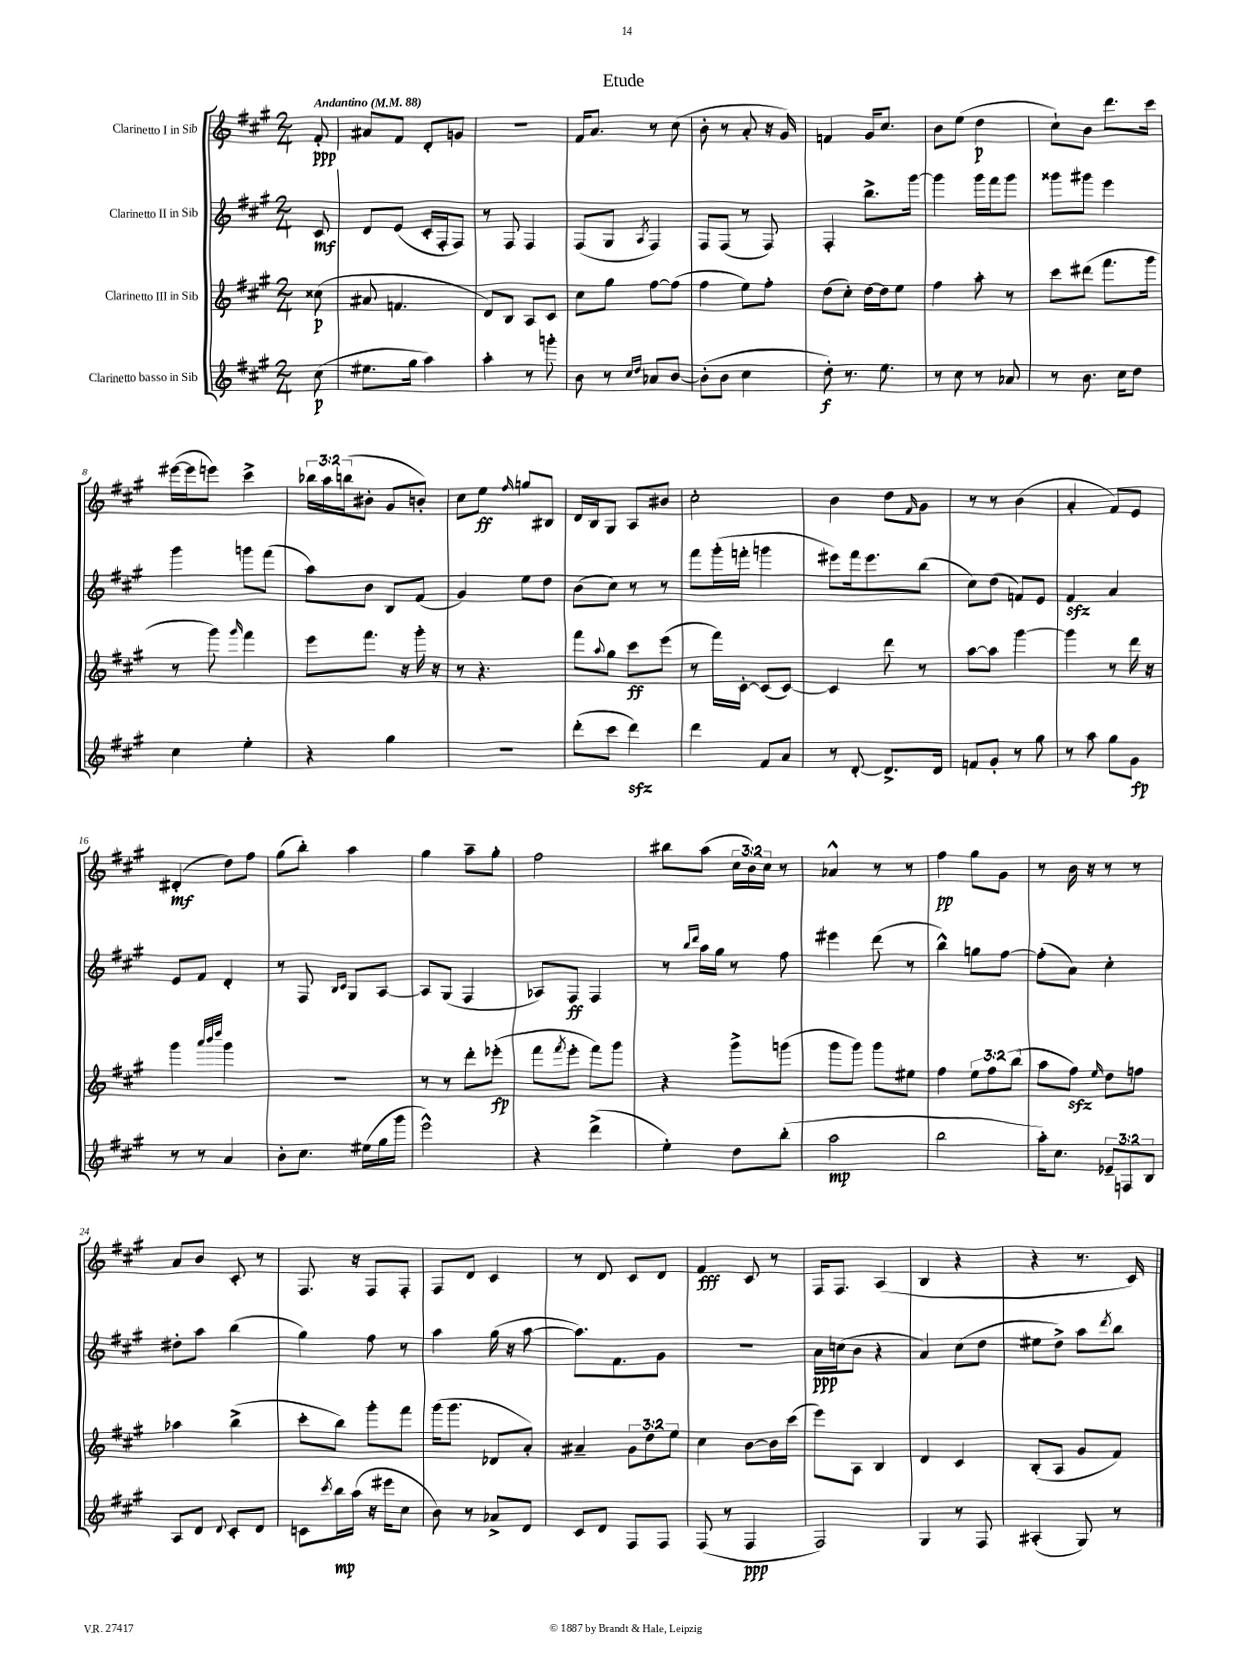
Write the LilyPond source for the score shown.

\header { title = "Etude" }
<<
\new StaffGroup <<
\new Staff = "s0" \with { instrumentName = "Clarinetto I in Sib" } {
    \clef treble \key a \major \numericTimeSignature \time 2/4 \override Staff.TupletNumber.text = #tuplet-number::calc-fraction-text \partial 8 \tempo "Andantino" 4 = 88
    fis'8-.\ppp |
    ais'8 fis'8 d'8-. g'8 |
    r2 |
    fis'16 a'8. r8 cis''8( |
    b'8-. r8 a'8-. r16 gis'16) |
    f'4 gis'16 cis''8. |
    b'8 e''8( d''4\p |
    cis''8-!) b'8 d'''8. cis'''16 |
    eis'''16~( eis'''16 e'''8) cis'''4-> |
    \tuplet 3/2 { bes''16 a''16 b''16( } bis'8-. gis'8 b'8-.) |
    cis''8 e''8\ff \grace { fis''16 } g''8 bis8 |
    d'16 b16 gis8 a8 bis'8 |
    cis''2-. |
    b'4 d''8 \grace { fis'16 } gis'8 |
    r8 r8 b'4( |
    a'4-. fis'8) e'8 |
    dis'4-.\mf( d''8) fis''8 |
    gis''8( b''8-.) a''4 |
    gis''4 a''8-- gis''8-. |
    fis''2 |
    bis''8 a''8( \tuplet 3/2 { cis''16 b'16) cis''16 } r8 |
    aes'4-^ r8 r8 |
    fis''4\pp gis''8 gis'8 |
    r8 b'16 r16 r8 r8 |
    a'8 b'8 cis'8-. r8 |
    fis8. r16 fis8 fis8-. |
    fis8 d'8 cis'4 |
    r8 d'8 cis'8 d'8 |
    fis'4\fff cis'8 r8 |
    fis16 fis8. a4( |
    b4 r4 |
    r4 r8. cis'16) \bar "|." |
}
\new Staff = "s1" \with { instrumentName = "Clarinetto II in Sib" } {
    \clef treble \key a \major \numericTimeSignature \time 2/4 \partial 8
    cis'8\mf |
    d'8 e'8( cis'16-. fis16-. fis8) |
    r8 fis8 fis4 |
    fis8( gis8 \acciaccatura { a8 } fis4) |
    fis8 fis8( r8 fis8) |
    fis4-. b''8.-> gis'''16~ |
    gis'''4 gis'''16 fis'''16 gis'''8 |
    gisis'''8 gis'''8 e'''4 |
    gis'''4 g'''8 fis'''8( |
    a''8) b'8 b8 fis'8( |
    gis'4) e''8 d''8 |
    b'8( cis''8) r8 r8 |
    fis'''8 gis'''16-.( f'''16-. g'''4 |
    eis'''8) fis'''16 eis'''8. b''8( |
    cis''8) d''8( f'8) e'8 |
    fis'4\sfz a'4 |
    e'8 fis'8 d'4-. |
    r8 fis8 \grace { b16 cis'16 } gis8 a8~ |
    a8 gis8( fis4 |
    aes8) fis8\ff fis4 |
    r8 \grace { b''16 d'''16 } a''16 gis''16 r8 fis''8 |
    eis'''4 d'''8( r8 |
    b''4-^) g''8 fis''8~ |
    fis''8-.( a'8) cis''4-. |
    dis''8-. a''8 b''4( |
    gis''4) fis''8 r8 |
    a''4 gis''16( r16 a''8~ |
    a''8.) fis'8. gis'8 |
    r2 |
    a'16\ppp c''16( b'8 r4 |
    a'4) cis''8( d''8 |
    eis''8 d''8->) a''8 \acciaccatura { d'''8 } b''8 \bar "|." |
}
\new Staff = "s2" \with { instrumentName = "Clarinetto III in Sib" } {
    \clef treble \key a \major \numericTimeSignature \time 2/4 \override Staff.TupletNumber.text = #tuplet-number::calc-fraction-text \partial 8
    cisis''8\p( |
    ais'8 f'4. |
    d'8) b8 a8 cis'8 |
    cis''8 gis''8 fis''8~ fis''8( |
    fis''4 e''8) fis''8-. |
    d''8( cis''8-.) d''16~ d''16 e''8 |
    fis''4 a''8-. r8 |
    cis'''8 dis'''8( fis'''8. gis'''16 |
    r8 gis'''8) \grace { gis'''16 } fis'''4 |
    e'''8 fis'''8. r16 gis'''16-. r16 |
    r8 r4. |
    fis'''8 \appoggiatura { a''8 } gis''8 cis'''8\ff e'''8( |
    r8 fis'''16) cis'16~-. cis'8( cis'8~) |
    cis'4 d'''8 r8 |
    a''8~ a''8 gis'''4~ |
    gis'''4 r8 d'''16 r16 |
    gis'''4 \grace { a'''32 b'''32 d''''32 } gis'''4 |
    r2 |
    r8 r8 d'''8-. ees'''8-.\fp( |
    fis'''8 \acciaccatura { fis'''8 } e'''8-. fis'''8) gis'''8 |
    r4 gis'''8-> g'''8( |
    gis'''8 gis'''8) gis'''8 eis''8 |
    fis''4 \tuplet 3/2 { e''8 fis''8 b''8( } |
    a''8 fis''8\sfz) \grace { e''16 } d''8 f''8 |
    aes''4 b''4->( |
    cis'''8-. b''8) gis'''8-. fis'''8 |
    gis'''16( gis'''8. des'8 a'8-.) |
    ais'4-- \tuplet 3/2 { gis'8 d''8 e''8 } |
    cis''4 b'8~ b'16 cis'''16( |
    e'''8) a8 b4 |
    d'4 cis'4 |
    b8-.( a8 gis'8 fis'8) \bar "|." |
}
\new Staff = "s3" \with { instrumentName = "Clarinetto basso in Sib" } {
    \clef treble \key a \major \numericTimeSignature \time 2/4 \override Staff.TupletNumber.text = #tuplet-number::calc-fraction-text \partial 8
    cis''8\p( |
    eis''8. gis''16 a''4) |
    a''4-. r8 g'''8-. |
    b'8 r8 \grace { cis''16 d''16 } aes'8 b'8~ |
    b'8-.( b'8 cis''4 |
    d''8-.\f) r8. e''8. |
    r8 cis''8 r8 aes'8 |
    r8 b'8. cis''16 d''8 |
    cis''4 e''4-. |
    r4 gis''4 |
    r2 |
    d'''8-.( cis'''8 d'''4\sfz) |
    d'''4 fis'8 a'8 |
    r8 d'8~-. d'8.-> d'16 |
    f'8 gis'8-. r8 gis''8 |
    r8 a''8 gis''8 gis'8\fp |
    r8 r8 a'4 |
    b'8-. cis''8. eis''16( gis''16 gis'''16 |
    e'''2-^) |
    r4 d'''4->( |
    e''4-.) d''8 b''8-.( |
    a''2\mp |
    b''2 |
    a''16-.) cis''8. \tuplet 3/2 { ees'8-- f8 b8 } |
    a8 d'8 \appoggiatura { d'8 } cis'8-. d'8 |
    c'8 \acciaccatura { cis'''8 } b''16\mp a''16( r16 eis'''16 cis''8 |
    b'8) r8 aes'8-> d'8 |
    cis'8 d'8 fis8 fis8 |
    fis8( r8 fis4\ppp |
    fis2) |
    gis4 r8 fis8 |
    ais4-.( gis8) r8 \bar "|." |
}
>>
>>
